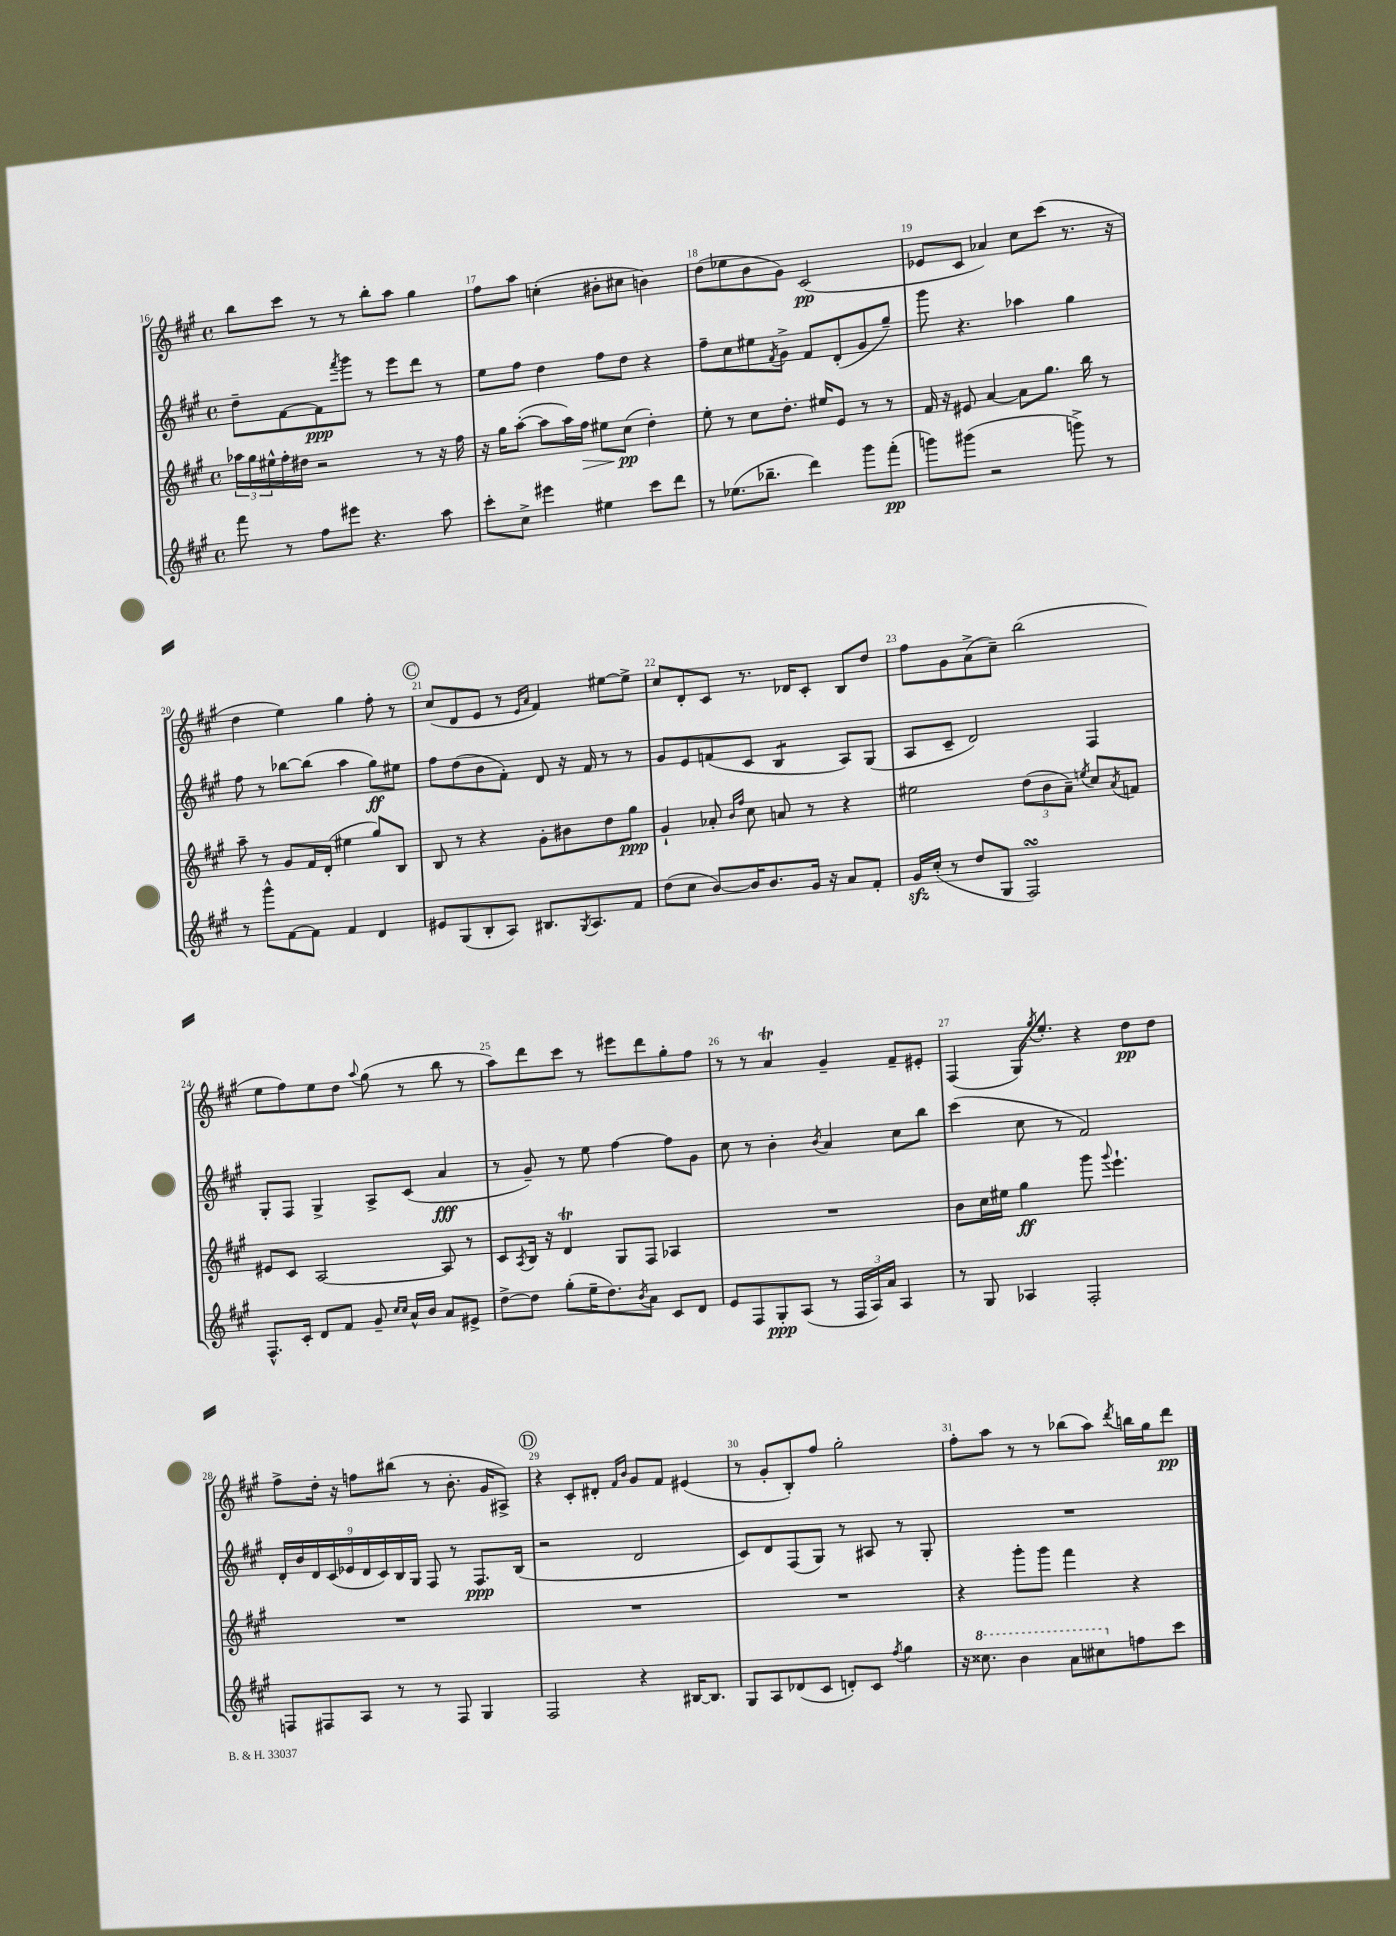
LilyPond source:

<<
\new StaffGroup <<
\new Staff = "s0" {
    \clef treble \key a \major \defaultTimeSignature \time 4/4
    b''8 cis'''8 r8 r8 b''8-. a''8 gis''4 |
    fis''8 a''8 c''4-.( bis'8-. cis''8 b'4) |
    d''8( ees''8 b'8 gis'8) cis'2\pp( |
    ees'8 cis'8 aes'4) cis''8 cis'''8( r8. r16 |
    d''4 e''4) gis''4 fis''8-. r8 |
    \mark \markup { \circle "C" } cis''8( d'8 e'8 r8 \grace { e'16 a'16 } fis'4) eis''8~ eis''8-> |
    cis''8 d'8-. cis'8 r8. des'16 cis'8-. b8 d''8 |
    fis''8 gis'8 a'8->( cis''8--) b''2( |
    e''8 fis''8) e''8 d''8 \appoggiatura { a''8 } gis''8( r8 b''8 r8 |
    a''8) d'''8 cis'''8 r8 eis'''8 d'''8 gis''8-. fis''8 |
    r8 r8 a'4\trill gis'4-- fis'8-- eis'8-. |
    fis4( gis16) \acciaccatura { gis''8 } e''8.-. r4 d''8\pp d''8 |
    fis''8-> d''16-. r16 f''8 bis''8( r8 b'8.-. gis'16 ais8->) |
    \mark \markup { \circle "D" } r4 cis'8-. dis'8-. \grace { fis'16 b'16 } gis'8 fis'8 eis'4( |
    r8 gis'8-. b8-.) fis''8 gis''2-. |
    fis''8-. a''8 r8 r8 bes''8( a''8) \acciaccatura { d'''8 } b''16 gis''16 d'''8\pp \bar "|." |
}
\new Staff = "s1" {
    \clef treble \key a \major \defaultTimeSignature \time 4/4
    d''8-- fis'8~ fis'8\ppp \acciaccatura { fis'''8 } gis'''8 r8 e'''8 d'''8 r8 |
    e''8 fis''8 d''4 fis''8 d''8 r4 |
    fis''8-- cis''8 eis''8 \acciaccatura { fis'8 } gis'8-> fis'8 d'8-.( gis'8 gis''8--) |
    gis'''8 r4. aes''4 gis''4 |
    fis''8 r8 bes''8~ bes''8( a''4 gis''8\ff) eis''8 |
    \mark \markup { \circle "C" } fis''8 d''8( b'8 fis'8-.) d'8 r16 fis'16 r8 r8 |
    gis'8 e'8 f'8( cis'8 b4:8 a8) gis8( |
    a8 cis'8-- d'2) fis4 |
    gis8-. fis8 gis4-> a8-> cis'8( a'4\fff |
    r8 gis'8--) r8 e''8 fis''4~ fis''8 gis'8 |
    cis''8 r8 b'4-. \acciaccatura { b'8 } a'4 cis''8 b''8 |
    cis'''4( cis''8 r8 fis'2) |
    \tuplet 9/8 { d'16-. b'16 d'16 cis'16( ees'16 d'16 cis'16) b16 gis16 } fis8 r8 fis8.\ppp b16( |
    \mark \markup { \circle "D" } r2 d'2 |
    cis'8) d'8 fis8( gis8) r8 ais8 r8 gis8-. |
    R1 \bar "|." |
}
\new Staff = "s2" {
    \clef treble \key a \major \defaultTimeSignature \time 4/4
    \tuplet 3/2 { aes''16 gis''16 eis''16-^ } fis''16-. dis''16 r2 r8 r16 fis''16 |
    r16 gis''16 a''8~-.( a''8 a''16) fis''16\> eis''8 cis''8\pp\!( d''4-.) |
    e''8-. r8 cis''8 d''8.-. eis''16 e'8 r8 r8 |
    fis'16 r16 eis'8 a'4~ a'8 gis''8. b''16 r8 |
    a''8-- r8 gis'8 fis'16 d'16-.( eis''4 gis''8) b8 |
    \mark \markup { \circle "C" } b8 r8 r4 gis'8-. bis'8 d''8 gis''8\ppp |
    gis'4-! aes'8-. \grace { b'16 fis''16 } cis''8 a'8 r8 r4 |
    eis''2 \tuplet 3/2 { d''8( b'8 a'8--) } \acciaccatura { e''8 } cis''8 \acciaccatura { a'8 } f'8 |
    eis'8 cis'8 a2~ a8 r8 |
    cis'8 \acciaccatura { a8 } b16 r16 d'4\trill gis8 fis8 aes4 |
    R1 |
    b'8 cis''16 eis''16 gis''4\ff gis'''8 \appoggiatura { gis'''8 } e'''4.-! |
    R1 |
    \mark \markup { \circle "D" } R1 |
    R1 |
    r4 gis'''8-. gis'''8 fis'''4 r4 \bar "|." |
}
\new Staff = "s3" {
    \clef treble \key a \major \defaultTimeSignature \time 4/4
    fis'''8 r8 fis''8 eis'''8 r4. a''8 |
    cis'''8-. cis''8-> eis'''4 eis''4 cis'''8 d'''8 |
    r8 ees''8.( bes''8.-- d'''4) gis'''8 fis'''8-.\pp( |
    g'''8) gis'''8( r2 g'''8->) r8 |
    r8 gis'''8-^ fis'8~ fis'8 fis'4 d'4 |
    \mark \markup { \circle "C" } eis'8 gis8( b8-. a8) bis8. \acciaccatura { gis8 } a8. fis'8 |
    d''8( cis''8 b'8~) b'16 b'8. gis'16 r16 a'8 fis'8-. |
    gis'16\sfz cis''16-.( r8 d''8 gis8 fis2\turn) |
    fis8.-^ cis'16-. d'8 fis'8 gis'8-- \grace { cis''16 cis''16 } a'16-^ b'16 a'8 eis'8-> |
    d''8~-> d''8 gis''8-.( e''16-- d''8.) \acciaccatura { b'8 } a'8 cis'8 d'8 |
    e'8 fis8 gis8-.\ppp a8( r8 \tuplet 3/2 { fis16 a16) a'16 } a4 |
    r8 gis8 aes4 fis2-. |
    f8 fis8 a8 r8 r8 fis8 gis4 |
    \mark \markup { \circle "D" } fis2 r4 bis16~ bis8. |
    gis8 a8 des'8( cis'8 d'8-.) cis'8 \acciaccatura { fis''8 } gis''4 |
    r16 \ottava #1 cisis'''8. b''4 a''8 cis'''8 \ottava #0 f''8 cis'''8 \bar "|." |
}
>>
>>
\layout { \context { \Score currentBarNumber = #16 \override BarNumber.break-visibility = ##(#f #t #t) barNumberVisibility = #all-bar-numbers-visible } }
